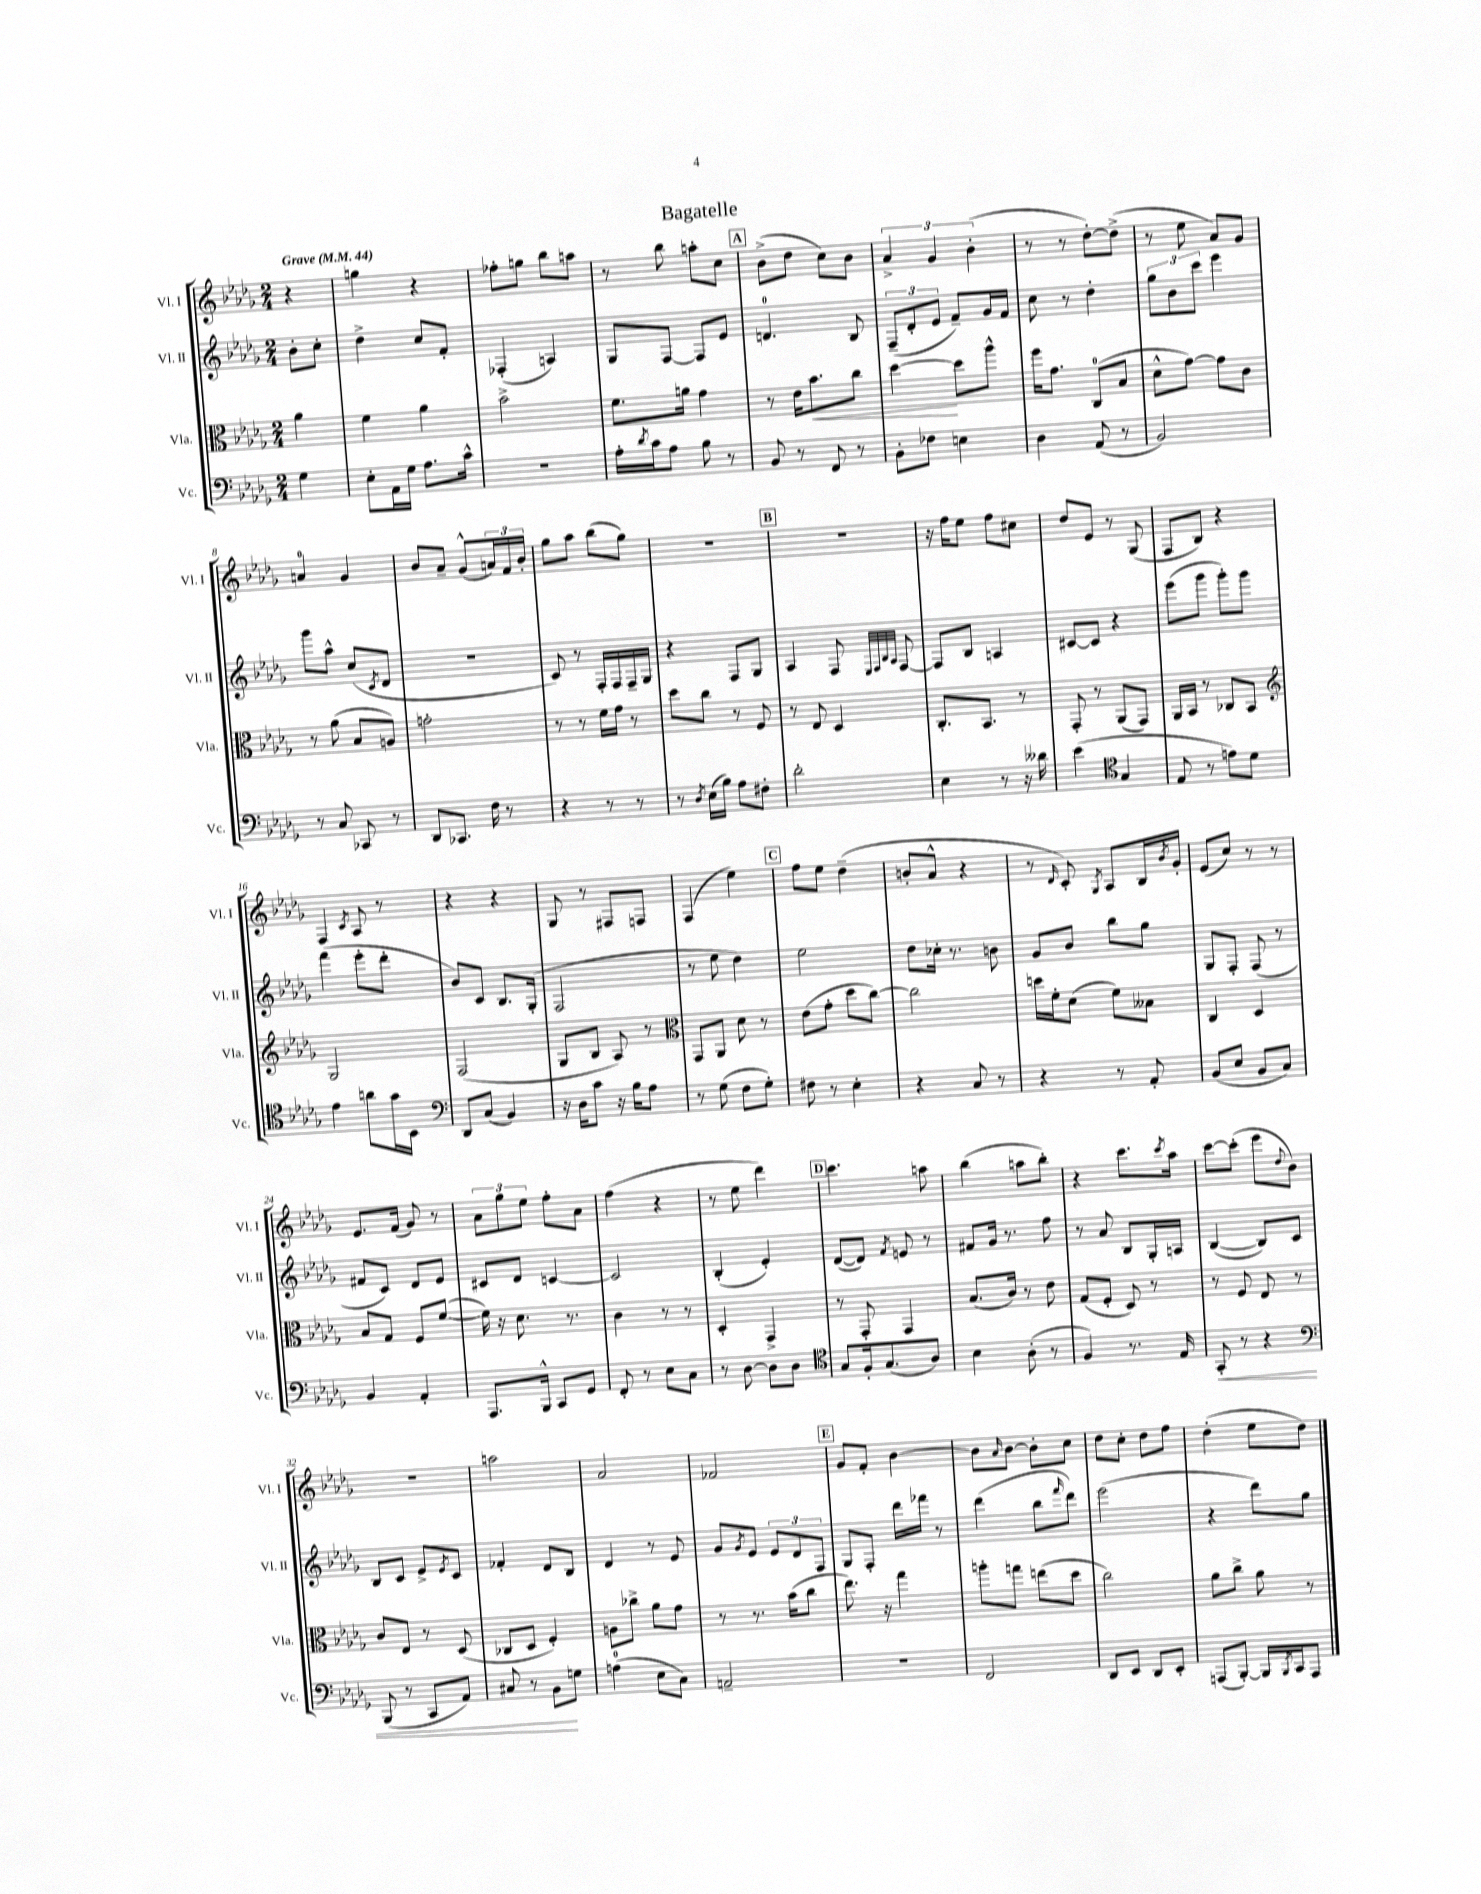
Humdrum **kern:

**kern	**dynam	**kern	**dynam	**kern	**kern
*part4	*part4	*part3	*part3	*part2	*part1
*staff4	*staff4	*staff3	*staff3	*staff2	*staff1
*I"Vc.	*	*I"Vla.	*	*I"Vl. II	*I"Vl. I
*I'Vc.	*	*I'Vla.	*	*I'Vl. II	*I'Vl. I
*clefF4	*	*clefC3	*	*clefG2	*clefG2
*k[b-e-a-d-g-]	*	*k[b-e-a-d-g-]	*	*k[b-e-a-d-g-]	*k[b-e-a-d-g-]
*M2/4	*	*M2/4	*	*M2/4	*M2/4
*MM44	*	*MM44	*	*MM44	*MM44
=	=	=	=	=	=
!	!	!	!	!	!LO:TX:a:B:t=Grave
4G-\	.	4a-\	.	8b-'\L	4r
.	.	.	.	8cc'\J	.
=1	=1	=1	=1	=1	=1
8E-'\L	.	4f\	.	4dd-^\	4ggn\
16AA-\L	.	.	.	.	.
16G-\JJ	.	.	.	.	.
8.A-\L	.	4a-\	.	8cc/L	4r
.	.	.	.	8f'/J	.
16c^^\Jk	.	.	.	.	.
=2	=2	=2	=2	=2	=2
2r	.	2b-^\	.	(4F-X'/	8ff-X'\L
.	.	.	.	.	8ggn\J
.	.	.	.	4An/)	8bb-\L
.	.	.	.	.	8aan\J
=3	=3	=3	=3	=3	=3
16A-'\LL	.	8.f\L	.	8G-/L	8r
8qd-/	.	.	.	.	.
16c\J	.	.	.	.	.
8A-\J	.	.	.	[8F/J	8bb-\
.	.	16an\Jk	.	.	.
8B-\	.	4g-\	.	8F/L]	8aan'\L
8r	.	.	.	8e-/J	8cc\J
!!LO:REH:place=s1:t=A
=4	=4	=4	=4	=4	=4
8BB-/	.	8r	.	4.dn/	(8b-^\L
8r	.	16e-\KL	.	.	8dd-\J
!	!	!	!LO:HP:b	!	!
.	.	8.b-\	<	.	.
8FF/	.	.	.	.	8cc\L)
8r	.	8cc\J	.	8B-/	8b-\J
=5	=5	=5	=5	=5	=5
8BB-'\L	.	[4dd-\	.	(12F~/L	6a-^/
.	.	.	.	12d-'/	.
8F-X\J	.	.	.	.	.
.	.	.	.	12e-/J	6g-/
4En\	.	8dd-\L]	[	8f~/L)	.
.	.	.	.	.	(6b-'\
.	.	8aa-^^\J	.	16g-/L	.
.	.	.	.	16f/JJ	.
=6	=6	=6	=6	=6	=6
4D-\	.	16ff\KL	.	8cc\	8r
.	.	8.g-\J	.	.	.
.	.	.	.	8r	8r
(8AA-/	.	(8C/L	.	4dd-'\	[8dd-'\L)
8r	.	8B-/J	.	.	(8dd-^\J]
=7	=7	=7	=7	=7	=7
2BB-/)	.	8d-^^\L	.	12gg-\L	8r
.	.	.	.	12b-\	.
.	.	[8g-\J)	.	.	8ee-\
.	.	.	.	12ccc\J	.
.	.	8g-\L]	.	4eee-\	8a-/L)
.	.	8c\J	.	.	8g-/J
!!LO:LB:g=z
=8	=8	=8	=8	=8	=8
8r	.	8r	.	8ggg-\L	4an/
8C/	.	(8a-\	.	8aa-^^\J	.
8CC-X/	.	8B-/L	.	(8cc/L	4g-/
.	.	.	.	8qc/	.
8r	.	8An/J)	.	8d-/J	.
=9	=9	=9	=9	=9	=9
8DD-/L	.	2gn'\	.	2r	8b-/L
8.CC-X/J	.	.	.	.	8a-~/J
.	.	.	.	.	(8g-^^/L
16F\	.	.	.	.	.
8r	.	.	.	.	24an/L)
.	.	.	.	.	24f/
.	.	.	.	.	24b-'/JJ
=10	=10	=10	=10	=10	=10
4r	.	8r	.	8c/)	8gg-\L
.	.	8r	.	8r	8aa-\J
8r	.	16f\LL	.	16F'/LL	(8bb-\L
.	.	16g-\JJ	.	16F/	.
8r	.	8r	.	16F~/	8gg-\J)
.	.	.	.	16G-/JJ	.
=11	=11	=11	=11	=11	=11
8r	.	8dd-\L	.	4r	2r
8qD-/	.	.	.	.	.
(16E-\LL	.	8cc\J	.	.	.
16B-\JJ)	.	.	.	.	.
8A-\L	.	8r	.	8F/L	.
8F#X'\J	.	8F/	.	8G-/J	.
!!LO:REH:place=s1:t=B
=12	=12	=12	=12	=12	=12
2d-'\	.	8r	.	4A-/	2r
.	.	8E-/	.	.	.
.	.	4D-/	.	8F/	.
.	.	.	.	32qqE-/LLL	.
.	.	.	.	32qqF/	.
.	.	.	.	32qqB-/	.
.	.	.	.	32qqA-/JJJ	.
.	.	.	.	[8F/	.
=13	=13	=13	=13	=13	=13
4E-\	.	8.C'/L	.	8F/L]	16r
.	.	.	.	.	16ff\KL
.	.	.	.	8B-/J	8ee-\J
.	.	8.BB-/J	.	.	.
8r	.	.	.	4An/	8ff\L
16r	.	8r	.	.	8cc#X\J
16d--X\	.	.	.	.	.
=14	=14	=14	=14	=14	=14
(4e-\	.	8GG-'/	.	[8c#X/L	8dd-/L
.	.	8r	.	8c#/J]	8e-/J
*clefC4	*	*	*	*	*
4G-/	.	(8AA-/L	.	4r	8r
.	.	8GG-/J)	.	.	(8G-/
=15	=15	=15	=15	=15	=15
8E-/	.	16AA-/LL	.	(8eee-\L	8F/L
.	.	16BB-/JJ	.	.	.
8r	.	8r	.	8ggg-\J	8B-/J)
8en\L)	.	8C-X/L	.	8ggg-'\L)	4r
8d-\J	.	8BB-/J	.	8ggg-\J	.
!!LO:LB:g=z
=16	=16	=16	=16	=16	=16
*	*	*clefG2	*	*	*
4e-\	.	2G-/	.	(4fff\	4F/
.	.	.	.	.	8qc/
8an\L	.	.	.	8eee-'\L	8A-/
16g-\L	.	.	.	8ddd-'\J	8r
16BB-\JJ	.	.	.	.	.
=17	=17	=17	=17	=17	=17
*clefF4	*	*	*	*	*
8DD-/L	.	(2F/	.	8b-/L)	4r
(8C/J	.	.	.	8c/J	.
4BB-/)	.	.	.	8.B-/L	4r
.	.	.	.	(16G-'/Jk	.
=18	=18	=18	=18	=18	=18
16r	.	8G-/L	.	2F/	8G-/
16D-\KL	.	.	.	.	.
8c\J	.	8B-/J	.	.	8r
16r	.	8A-/)	.	.	8F#X/L
16B-\KL	.	.	.	.	.
8A-\J	.	8r	.	.	8Fn/J
=19	=19	=19	=19	=19	=19
*	*	*clefC3	*	*	*
8r	.	8GG-/L	.	8r	(4F/
(8G-\	.	8AA-/J	.	8ee-\	.
8F\L	.	8d-\	.	4dd-\)	4ee-\)
8G-'\J)	.	8r	.	.	.
!!LO:REH:place=s1:t=C
=20	=20	=20	=20	=20	=20
8F#X\	.	(8e-\L	.	2ee-\	8ff\L
8r	.	8g-'\J	.	.	8ee-\J
4E-'\	.	8dd-\L	.	.	(4dd-~\
.	.	[8cc\J)	.	.	.
=21	=21	=21	=21	=21	=21
4r	.	2cc\]	.	8dd-\L	8bn'/L
.	.	.	.	16cc-X'\Jk	8a-^^/J
.	.	.	.	8.r	.
8C/	.	.	.	.	4r
8r	.	.	.	8bn\	.
=22	=22	=22	=22	=22	=22
4r	.	16ddn\LL	.	8g-/L	8r
.	.	16f'\J	.	.	.
.	.	.	.	.	16qqd-/
.	.	(8d-\J	.	8b-/J	8c'/)
.	.	.	.	.	8qG-/
8r	.	8f\L)	.	8bb-\L	8A-/L
8AA-'/	.	8B--X\J	.	8gg-\J	16B-/L
.	.	.	.	.	8qb-/
.	.	.	.	.	16g-'/JJ
=23	=23	=23	=23	=23	=23
(8BB-/L	.	4C/	.	8G-/L	(8e-/L
8E-/J	.	.	.	8F'/J	8cc/J)
8BB-/L	.	4D-/	.	(8F/	8r
8C/J)	.	.	.	8r	8r
!!LO:LB:g=z
=24	=24	=24	=24	=24	=24
4BB-/	.	8B-/L	.	8f#X/L	8.e-/L
.	.	8G-/J	.	8c/J)	.
.	.	.	.	.	(16f/Jk
4AA-'/	.	8F/L	.	8d-/L	8g-/)
.	.	([8f/J	.	8e-/J	8r
=25	=25	=25	=25	=25	=25
8.AAA-/L	.	16f\])	.	8c#X/L	12a-\L
.	.	16r	.	.	.
.	.	.	.	.	12gg-\
.	.	8.d-\	.	8d-/J	.
.	.	.	.	.	12ee-\J
16BBB-^^/Jk	.	.	.	.	.
8CC/L	.	.	.	[4cn/	8ff'\L
.	.	8.r	.	.	.
8GG-/J	.	.	.	.	8a-\J
=26	=26	=26	=26	=26	=26
8FF'/	.	4c\	.	2c/]	(4ff\
8r	.	.	.	.	.
8E-\L	.	8r	.	.	4r
8C\J	.	8r	.	.	.
=27	=27	=27	=27	=27	=27
8r	.	4D-'/	.	(4B-'/	8r
[8D-\	.	.	.	.	8ee-\
8D-\L]	.	4GG-^/	.	4e-'/)	4ddd-\)
8D-\J	.	.	.	.	.
!!LO:REH:place=s1:t=D
=28	=28	=28	=28	=28	=28
*clefC4	*	*	*	*	*
8G-/L	.	8r	.	([8d-/L	4.ccc\
16F'/k	.	8GG-'/	.	8d-/J])	.
(8.G-/	.	.	.	.	.
.	.	.	.	8qf/	.
.	.	4GG-/	.	8en/	.
8A-/J)	.	.	.	8r	8aan\
=29	=29	=29	=29	=29	=29
4B-\	.	(8.B-/L	.	8f#X/L	(4bb-\
.	.	.	.	16g-/Jk	.
.	.	16c/Jk)	.	8.r	.
(8A-'\	.	8r	.	.	8aan\L
8r	.	8e-\	.	8ff\	8bb-'\J)
=30	=30	=30	=30	=30	=30
4F/)	.	(8G-/L	.	8r	4r
.	.	8F'/J	.	8a-/	.
8.r	.	8D-/)	.	8B-/L	8.ccc\L
.	.	8r	.	16G-'/L	.
.	.	.	.	.	8qccc/
16E-/	.	.	.	16An/JJ	16aa-\Jk
=31	=31	=31	=31	=31	=31
!	!LO:HP:b	!	!	!	!
8GG-'/	<	8r	.	([4B-/	[8ccc\L
8r	.	8F/	.	.	(8ccc'\J]
4r	.	8E-/	.	8B-/L])	8eee-\L
.	.	.	.	.	8qqdd-/
.	.	8r	.	8c/J	8b-\J)
!!LO:LB:g=z
=32	=32	=32	=32	=32	=32
*clefF4	*	*	*	*	*
(8BBB-/	.	8c/L	.	8B-/L	2r
8r	.	8E-/J	.	8c/J	.
8CC/L	.	8r	.	8e-^/L	.
.	.	.	.	8qe-/	.
8AA-/J)	.	(8D-/	.	8c/J	.
=33	=33	=33	=33	=33	=33
8C#X/	.	8C-X/L	.	4f-X'/	2aan\
8r	.	8D-/J	.	.	.
8BB-\L	.	4F'/)	.	8d-/L	.
8Gn\J	[	.	.	8B-/J	.
=34	=34	=34	=34	=34	=34
(4An\	.	8An\L	.	4d-/	2a-/
.	.	8cc-X^\J	.	.	.
8E-\L	.	8a-\L	.	8r	.
8C\J)	.	8g-\J	.	8e-/	.
=35	=35	=35	=35	=35	=35
2AAn~/	.	8r	.	8g-/L	2f-X/
.	.	.	.	8qg-/	.
.	.	8.r	.	8e-/J	.
.	.	.	.	12e-/L	.
.	.	(16b-\KL	.	.	.
.	.	.	.	12d-/	.
.	.	8cc\J	.	.	.
.	.	.	.	12F/J	.
!!LO:REH:place=s1:t=E
=36	=36	=36	=36	=36	=36
2r	.	8.ee-\)	.	8G-/L	8g-/L
.	.	.	.	8F'/J	8f'/J
.	.	16r	.	.	.
.	.	4gg-\	.	16ddd-\LL	[4b-\
.	.	.	.	16fff-X\JJ	.
.	.	.	.	8r	.
=37	=37	=37	=37	=37	=37
2FF/	.	8aan'\L	.	(4ddd-\	8b-\L]
.	.	.	.	.	16qqa-/
.	.	8ggn\J	.	.	[8b-\J
.	.	(8een\L	.	8bb-\L	8b-'\L]
.	.	.	.	16qqfff/	.
.	.	8dd-\J	.	8ddd-\J)	8cc\J
=38	=38	=38	=38	=38	=38
8DD-/L	.	2cc\)	.	(2eee-\	8dd-\L
8EE-/J	.	.	.	.	8cc'\J
8DD-/L	.	.	.	.	8dd-\L
8EE-'/J	.	.	.	.	8ff\J
=39	=39	=39	=39	=39	=39
(8AAAn/L	.	8a-\L	.	4r	(4dd-'\
[8BBB-'/J)	.	8cc^\J	.	.	.
16BBB-/LL]	.	8a-\	.	8ddd-\L)	8ee-\L
8qBBB-/	.	.	.	.	.
16CC/J	.	.	.	.	.
8AAA/J	.	8r	.	8gg-\J	8dd-\J)
==	==	==	==	==	==
*-	*-	*-	*-	*-	*-
